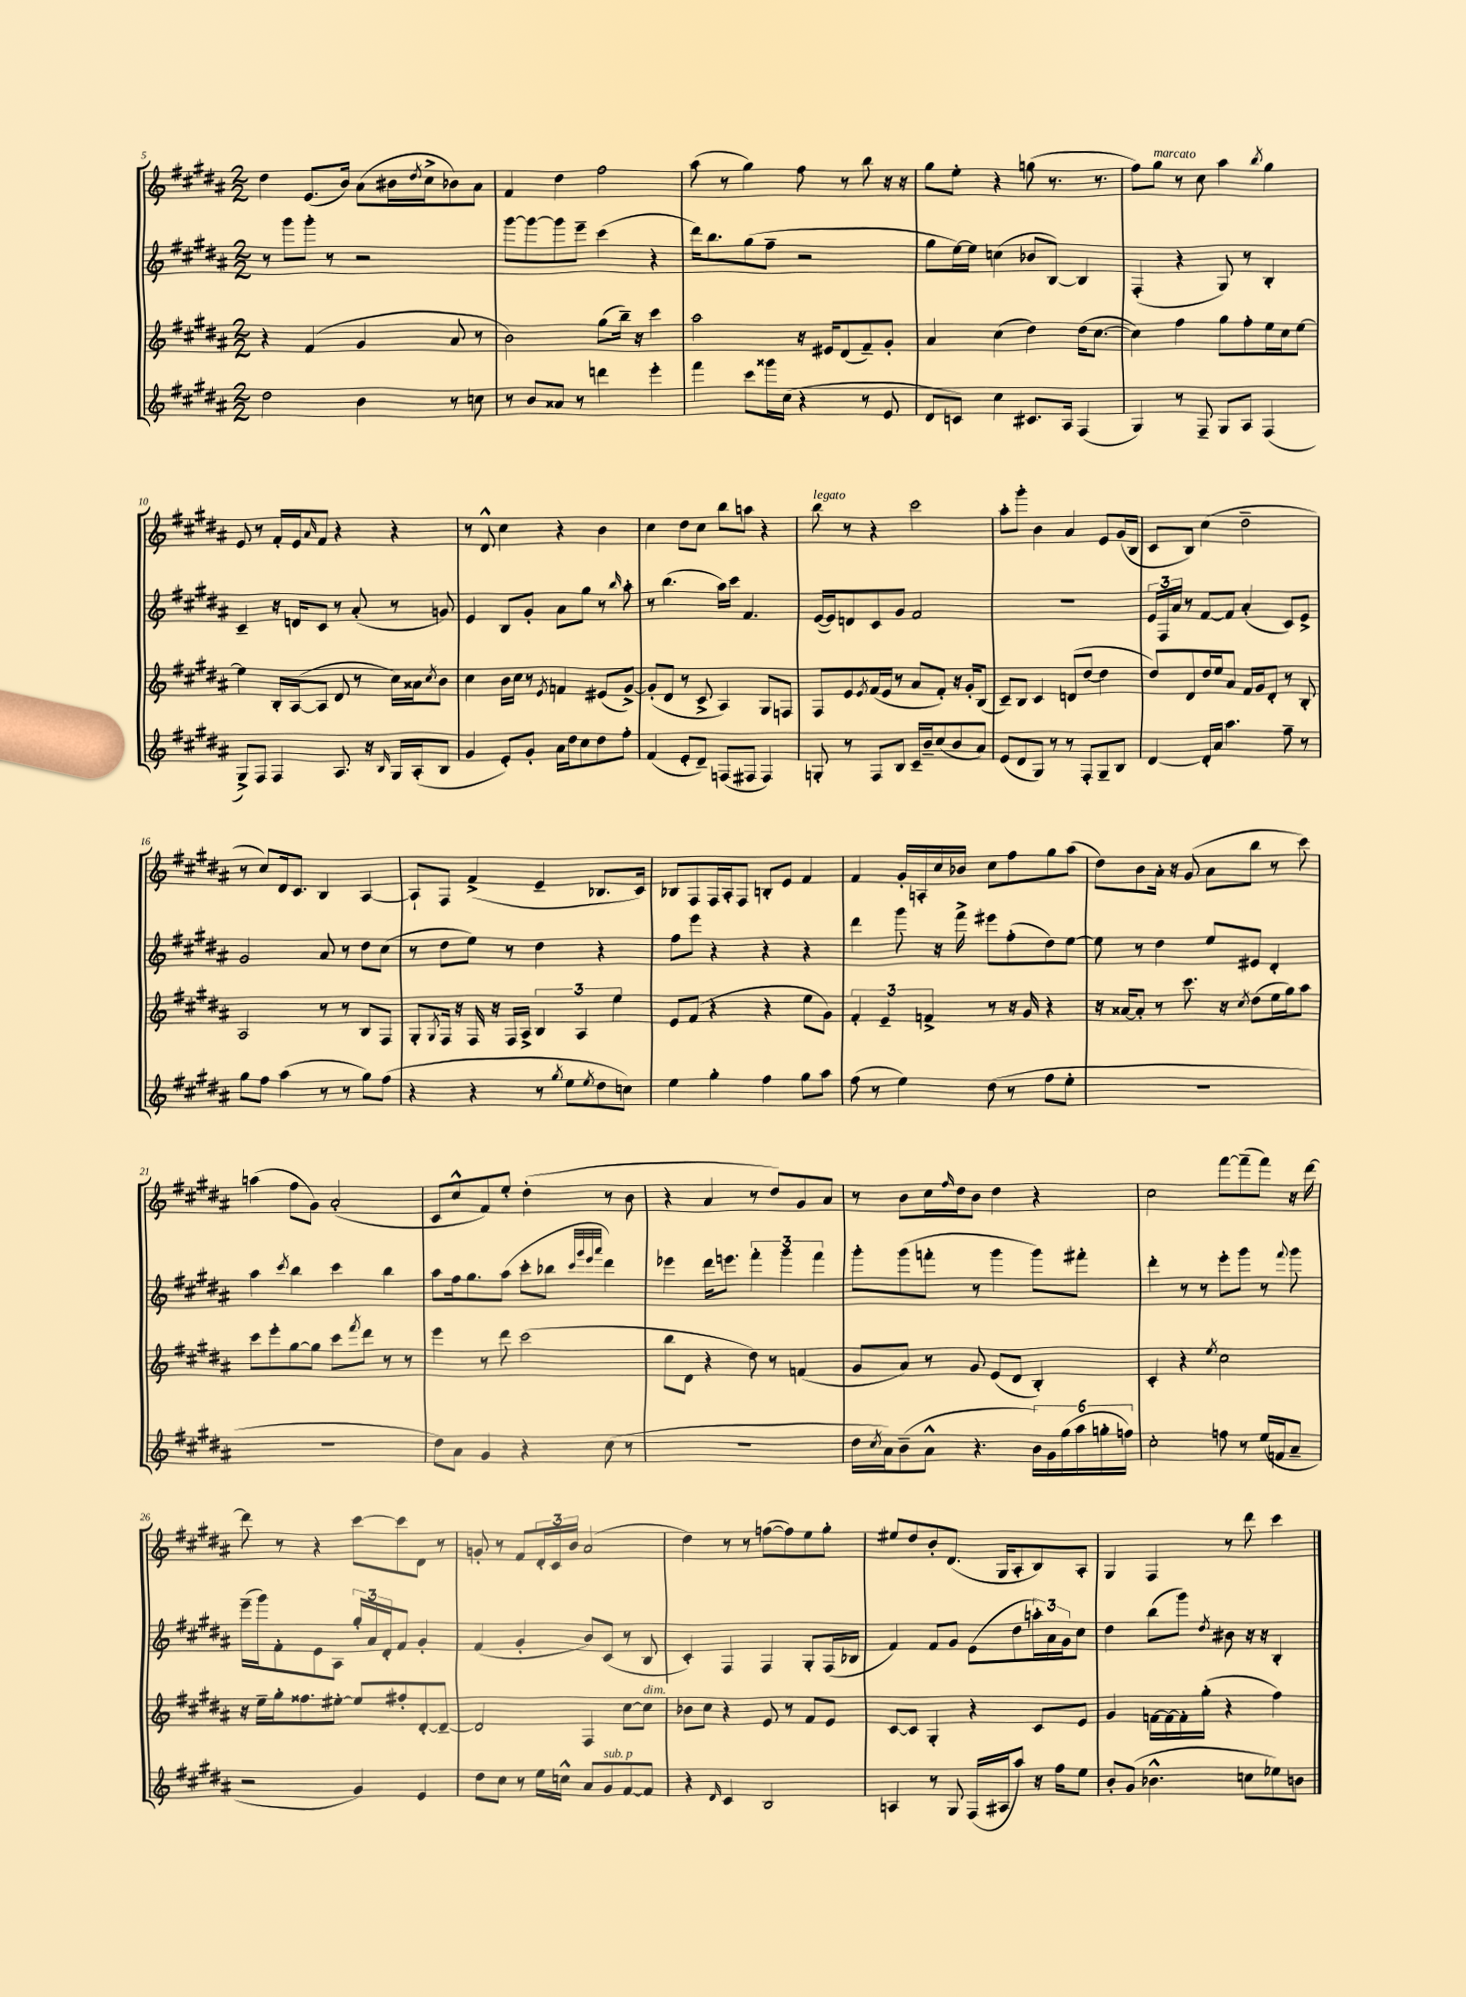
<<
\new StaffGroup <<
\new Staff = "s0" {
    \clef treble \key b \major \numericTimeSignature \time 2/2
    dis''4 e'8.( b'16) ais'8( bis'16 \acciaccatura { dis''8 } cis''16-> bes'8) ais'8 |
    fis'4 dis''4 fis''2 |
    ais''8( r8 gis''4) fis''8 r8 b''8 r16 r16 |
    gis''8 e''8-. r4 g''8( r8. r8. |
    fis''8) gis''8^\markup { \italic "marcato" } r8 cis''8 ais''4 \acciaccatura { b''8 } gis''4 |
    e'8 r8 fis'16-. e'16 \grace { ais'16 } fis'8 r4 r4 |
    r8 dis'8-^ cis''4 r4 b'4 |
    cis''4 dis''8 cis''8 b''8 a''8 r4 |
    b''8^\markup { \italic "legato" } r8 r4 cis'''2 |
    ais''8-. gis'''8-. b'4 ais'4 e'8 gis'16( b16 |
    cis'8 b8) cis''4( dis''2-- |
    r8 cis''8) dis'16 cis'8. b4 ais4~ |
    ais8-! fis8 fis'4->( e'4-- bes8. cis'16) |
    bes8 fis8 fis16 ais16-. fis8 b8-. e'8 fis'4 |
    fis'4 gis'16-. a16-. cis''16 bes'16 cis''8 fis''8 gis''8 ais''8( |
    dis''8) b'8 ais'16-. r16 gis'8( ais'8 b''8 r8 cis'''8) |
    a''4( fis''8 gis'8) ais'2-.( |
    cis'8 cis''8-^ fis'8) e''8-. dis''4-.( r8 b'8 |
    r4 ais'4 r8 dis''8) gis'8 ais'8 |
    r8 b'8 cis''16 \grace { fis''16 } dis''16 b'8 dis''4 r4 |
    cis''2 fis'''8~ fis'''8--( fis'''8) r16 dis'''16~ |
    dis'''8 r8 r4 cis'''8~ cis'''8 dis'8 r8 |
    g'8-. r8 fis'8 \tuplet 3/2 { dis'16-. cis'16 b'16 } ais'2( |
    dis''4) r8 r8 f''8~( f''8) e''8 gis''8-. |
    eis''8 dis''8 b'8-. dis'8.( gis16 ais8-. b8) ais8-. |
    gis4 fis4 r8 dis'''8 cis'''4 \bar "|." |
}
\new Staff = "s1" {
    \clef treble \key b \major \numericTimeSignature \time 2/2
    r8 gis'''8 gis'''8-. r8 r2 |
    gis'''8~ gis'''8~ gis'''8 e'''8-- cis'''4( r4 |
    dis'''16) b''8. gis''8( fis''8-- r2 |
    gis''8 e''16~) e''16 c''4( bes'8 b8~) b4 |
    fis4-.( r4 gis8) r8 b4-. |
    cis'4-- r16 d'16 cis'8 r8 ais'8-.( r8 g'8) |
    e'4 b8 gis'8-. ais'8 gis''8 r8 \grace { b''16 } ais''8-. |
    r8 b''4.( ais''16) cis'''16 fis'4. |
    e'16~( e'16) d'8 cis'8 gis'8 fis'2 |
    R1 |
    \tuplet 3/2 { e'16 fis16 ais'16 } r8 fis'8~ fis'8 ais'4-.( cis'8) e'8-> |
    gis'2 ais'8 r8 dis''8 cis''8( |
    r8 dis''8 e''8) r8 dis''4 r4 |
    fis''8 e'''8 r4 r4 r4 |
    dis'''4 gis'''8 r16 fis'''16-> eis'''8 fis''8-.( dis''8) e''8~ |
    e''8 r8 dis''4 e''8 eis'8 dis'4-. |
    ais''4 \acciaccatura { cis'''8 } b''4 cis'''4 b''4 |
    ais''8 fis''16 gis''8. ais''8( cis'''8-. bes''8 \grace { cis'''32 gis'''32 e'''32 ais'''32 } dis'''4) |
    ees'''4 dis'''16 e'''8. \tuplet 3/2 { fis'''4-. gis'''4 fis'''4 } |
    gis'''8-. gis'''8( f'''8-. r8 gis'''4 gis'''8) fis'''8-. |
    dis'''4-. r8 r8 e'''8-. gis'''8 r8 \appoggiatura { fis'''8 } gis'''8 |
    e'''16--( gis'''16) fis'8-. e'8 ais8 \tuplet 3/2 { gis''16-. ais'16 dis'16-. } fis'8 gis'4-. |
    fis'4( gis'4-. b'8) cis'8( r8 b8 |
    cis'4-.) fis4 fis4 gis8-. fis16( bes16 |
    fis'4) fis'8 gis'8 e'8( dis''8 \tuplet 3/2 { a''16-.) ais'16 gis'16 } cis''8 |
    dis''4 b''8( gis'''8) \acciaccatura { dis''8 } bis'8 r16 r16 b4-. \bar "|." |
}
\new Staff = "s2" {
    \clef treble \key b \major \numericTimeSignature \time 2/2
    r4 fis'4( gis'4 ais'8 r8 |
    b'2) gis''8( b''16--) r16 cis'''4 |
    ais''2 r16 eis'16 dis'8( fis'8--) gis'8-. |
    ais'4 cis''4( dis''4) dis''16( cis''8.~ |
    cis''4) fis''4 gis''8 fis''8-. e''16 cis''16 e''8~ |
    e''4 b16-. ais16~( ais8 dis'8 r8 cis''16) aisis'16 \acciaccatura { cis''8 } b'8 |
    cis''4 b'16 cis''16 r8 \acciaccatura { e'8 } f'4 eis'8( gis'8~->) |
    gis'8-.( dis'8 r8 cis'8-> ais4) gis8 f8 |
    fis8 e'8 \acciaccatura { e'8 } fis'16( e'16 r8 ais'8 fis'8-.) r16 gis'16-. b8( |
    cis'8--) b8 cis'4 d'8( dis''8~ dis''4 |
    dis''8) dis'8 dis''16 e''16 ais'8 fis'16 gis'16 dis'8-. r8 b8-. |
    ais2 r8 r8 b8 fis8 |
    gis8-. \acciaccatura { gis8 } fis16 r16 fis16 r16 fis16 ais16-> \tuplet 3/2 { b4 ais4 e''4 } |
    e'8 fis'8( r4 r4 e''8 gis'8) |
    \tuplet 3/2 { fis'4-. e'4-- f'4-> } r8 r16 gis'16 r4 |
    r16 aisis'16~ aisis'8-. r8 cis'''8. r16 \acciaccatura { cis''8 } dis''8( e''16 gis''16) ais''8 |
    cis'''8 e'''8-. gis''8~ gis''8 cis'''8 \acciaccatura { fis'''8 } dis'''8 r8 r8 |
    e'''4 r8 dis'''8 cis'''2( |
    b''8 dis'8 r4 dis''8) r8 f'4( |
    gis'8 ais'8) r8 gis'8 e'8( dis'8 b4-.) |
    cis'4-. r4 \acciaccatura { e''8 } cis''2 |
    r16 e''16-- gis''16-. fisis''8. eis''8~-. eis''8 fis''8-. dis'8~-. dis'8~-- |
    dis'2 fis4 cis''8~ cis''8^\markup { \italic "dim." } |
    bes'8 cis''8 r4 e'8 r8 fis'8 e'8 |
    cis'8~ cis'8 gis4-. r4 cis'8 e'8 |
    gis'4 f'16~ f'16~ f'16-. gis''16-.( r4 fis''4) \bar "|." |
}
\new Staff = "s3" {
    \clef treble \key b \major \numericTimeSignature \time 2/2
    dis''2 b'4 r8 c''8 |
    r8 b'8 aisis'8 r8 d'''4 e'''4-. |
    fis'''4 cis'''8 gisis'''16 cis''16( r4 r8 e'8 |
    dis'8 c'8) cis''4 cis'8. ais16 fis4( |
    gis4) r8 fis8-- gis8 ais8 fis4( |
    gis8->) fis8 fis4 ais8. r16 \grace { b16 } gis16 ais16-.( b8 |
    gis'4 e'8-.) gis'8-. ais'16 dis''16 cis''8 dis''8 fis''8-. |
    fis'4( e'8-. dis'8--) f8( fis8 fis4) |
    g8-. r8 fis8 b8 cis'16-- b'16-- cis''8( b'8 ais'8) |
    e'8( dis'8 gis8) r8 r8 fis8-. gis8-- b8 |
    dis'4~ dis'16-. ais'16 ais''4. fis''8-- r8 |
    gis''8 fis''8 ais''4( r8 r8 gis''8) fis''8( |
    r4 r4 r8 \acciaccatura { gis''8 } e''8 \acciaccatura { e''8 } dis''8 c''8) |
    e''4 gis''4-. fis''4 gis''8 ais''8 |
    fis''8( r8 e''4) dis''8( r8 fis''8 e''8-. |
    R1 |
    R1 |
    dis''8) ais'8 gis'4 r4 cis''8( r8 |
    R1 |
    dis''16 \acciaccatura { cis''8 } ais'16) b'8--( ais'8-^ r4. \tuplet 6/4 { b'16) gis'16 gis''16( ais''16 g''16-. f''16) } |
    cis''2-. f''8 r8 e''16( f'16 ais'8-- |
    r2 gis'4) e'4 |
    dis''8 cis''8 r8 e''16 c''16-^ ais'8 gis'8^\markup { \italic "sub. p" } fis'8~ fis'8 |
    r4 \grace { dis'16 } cis'4 b2 |
    a4 r8 gis8 fis16( ais16 ais''8) r16 fis''16 e''8 |
    b'8-. gis'8( bes'4.-^ c''8 ees''8) b'8 \bar "|." |
}
>>
>>
\layout { \context { \Score currentBarNumber = #5 } }
